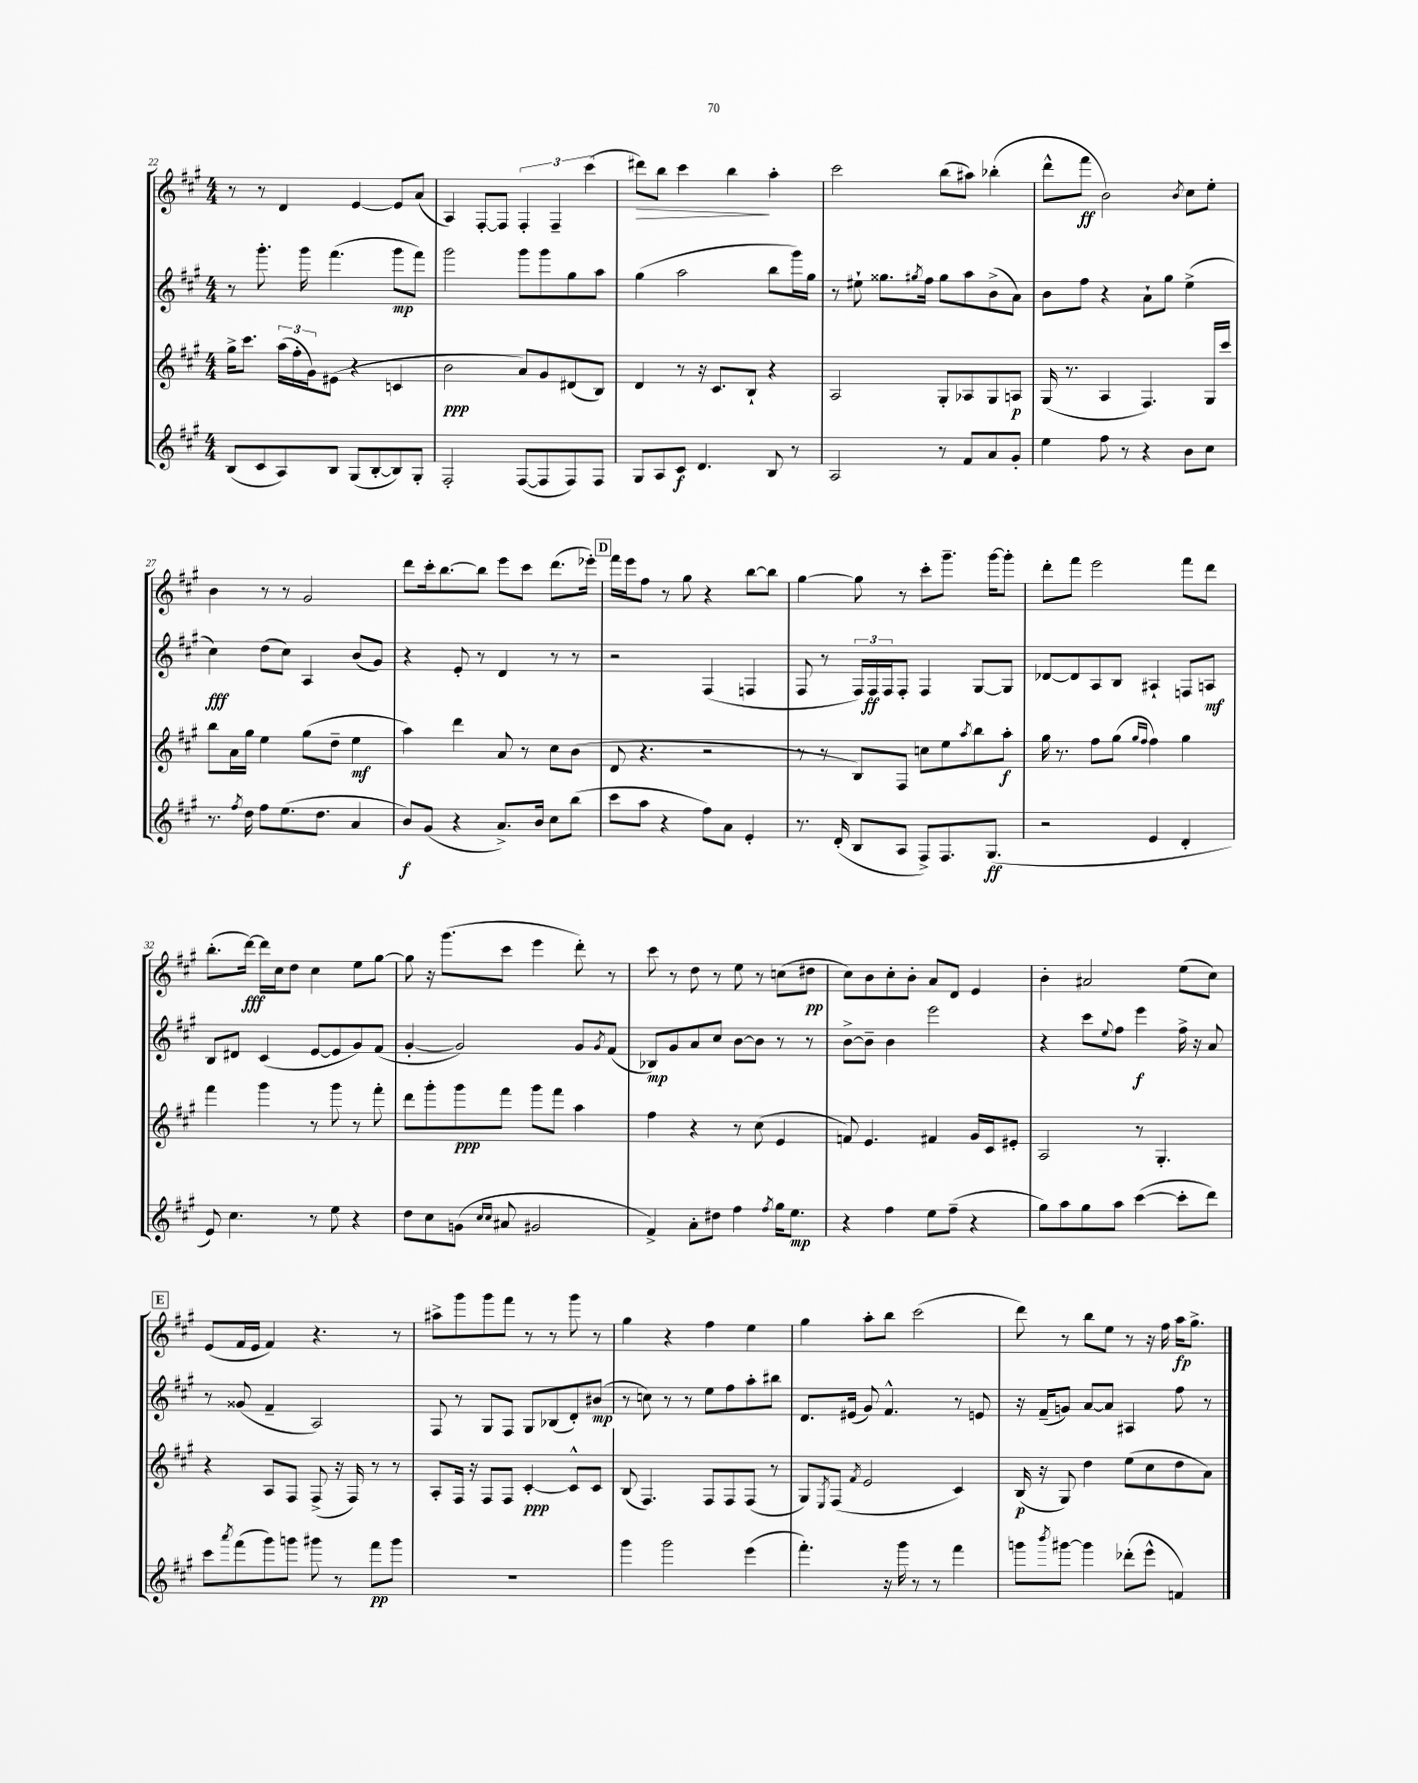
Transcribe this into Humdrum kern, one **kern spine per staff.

**kern	**kern	**kern	**kern
*staff4	*staff3	*staff2	*staff1
*clefG2	*clefG2	*clefG2	*clefG2
*k[f#c#g#]	*k[f#c#g#]	*k[f#c#g#]	*k[f#c#g#]
*M4/4	*M4/4	*M4/4	*M4/4
(8B	16gg#^	8r	8r
.	8.ccc#	.	.
8c#	.	8.ggg#'	8r
8A)	(24aa	.	4d
.	24ff#'	.	.
.	.	16ggg#	.
.	24g#)	.	.
8B	(8e#	(4.fff#	.
(8G#	4r	.	[4e
[8B'	.	.	.
8B])	4c	8ggg#	8e]
8G#'	.	8fff#)	(8a
=	=	=	=
2F#'	2b	2ggg#	4A)
.	.	.	[8F#'
.	.	.	8F#]
([8F#	8a)	8ggg#	6F#'
8F#]	8g#	8ggg#	.
.	.	.	6F#~
8F#)	(8d#	8gg#	.
.	.	.	(6ccc#
8F#	8B)	8aa	.
=	=	=	=
8G#	4d	(4gg#	8ddd#)
8A	.	.	8bb
8c#	8r	2aa	4ccc#
4.d	16r	.	.
.	8.c#	.	.
.	.	.	4bb
.	8B`	.	.
8B	4r	8bb	4aa'
8r	.	16ggg#)	.
.	.	16gg#	.
=	=	=	=
2A	2A	8r	2ccc#
.	.	8ee#`	.
.	.	8.gg##	.
.	.	8qgg#	.
.	.	16ff#	.
8r	8G#'	8gg#	(8bb
8f#	8A-	8aa	8aa#)
8a	8G#	(8b^	(4bb-'
8g#'	8A	8a)	.
=	=	=	=
4ee	(16G#	8b	8ddd^^
.	8.r	.	.
.	.	8ff#	8fff#
8ff#	4A	4r	2b)
8r	.	.	.
4r	4.F#)	8a`	.
.	.	8gg#	.
.	.	.	8qb
8b	.	(4ee^	8cc#
8cc#	16G#	.	8ee'
.	16ccc#	.	.
=	=	=	=
8.r	8bb	4cc#)	4b
.	16a	.	.
8qff#	.	.	.
16dd	16gg#	.	.
8ff#	4ee	(8dd	8r
(8.ee	.	8cc#)	8r
.	(8gg#	4A	2g#
8.dd	.	.	.
.	8dd~	.	.
4a	4ee	(8b	.
.	.	8g#)	.
=	=	=	=
8b)	4aa)	4r	8ddd
(8g#	.	.	16ccc#'
.	.	.	[8.bb
4r	4ddd	8e'	.
.	.	8r	8bb]
8.a^)	8a	4d	8eee
.	8r	.	8ccc#
16b	.	.	.
8cc#	8cc#	8r	(8.ddd
(8bb	(8b	8r	.
.	.	.	16eee-')
=	=	=	=
8ccc#	8d	2r	16fff#
.	.	.	16eee
8aa	4.r	.	8ff#
4r	.	.	8r
.	.	.	8gg#
8ff#)	2r	(4F#	4r
8a	.	.	.
4e'	.	4F	[8bb
.	.	.	8bb]
=	=	=	=
8.r	8r	8F#	[4gg#
.	8r	8r	.
(16d'	.	.	.
8B	8B)	24F#)	8gg#]
.	.	24F#	.
.	.	24F#	.
8A	8F#	8F#'	8r
8F#^)	8cc	4F#	8ccc#'
8.F#	8ee	.	8.ggg#~
.	8qaa	.	.
.	8bb	[8G#	.
(8.G#	.	.	[16ggg#
.	8aa'	8G#]	8ggg#']
=	=	=	=
2r	16gg#	[8d-	8ddd'
.	8.r	.	.
.	.	8d-]	8fff#
.	8ff#	8A	2eee
.	(8gg#	8B	.
.	16qqgg#	.	.
.	16qqff#	.	.
4e	4ff#)	4A#`	.
4d'	4gg#	8F	8fff#
.	.	8A	8ddd
=	=	=	=
8e)	4fff#	8B	(8.bb'
4.cc#	.	8d#	.
.	.	.	[16ddd)
.	4ggg#	(4c#	16ddd]
.	.	.	16cc#
.	.	.	8dd
8r	8r	[8e	4cc#
8ee	8ggg#	8e]	.
4r	8r	8g#)	8ee
.	8fff#'	(8f#	[8gg#
=	=	=	=
8dd	8ddd	[4g#'	8gg#]
8cc#	8ggg#'	.	16r
.	.	.	(8.ggg#
(8g	8ggg#	2g#])	.
16qqcc#	.	.	.
16qqcc#	.	.	.
8a#	8fff#	.	8ccc#
2g#	8ggg#	.	4eee
.	8fff#	.	.
.	4aa	8g#	8ddd')
.	.	8qg#	.
.	.	(8f#	8r
=	=	=	=
4f#^)	4ff#	8B-)	8ccc#
.	.	8g#	8r
8a'	4r	8a	8dd
8dd#	.	8cc#	8r
4ff#	8r	[8b	8ee
.	(8cc#	8b]	8r
8qff#	.	.	.
16gg#	4e	8r	(8cc
8.ee	.	.	.
.	.	8r	8dd#
=	=	=	=
4r	8f)	[8b^	8cc#)
.	4.e	8b~]	8b
4ff#	.	4b	8cc#'
.	.	.	8b'
8ee	4f#	2eee	8a
(8ff#~	.	.	8d
4r	16g#	.	4e
.	16c#	.	.
.	8e#'	.	.
=	=	=	=
8gg#)	2A	4r	4b'
8aa	.	.	.
8gg#	.	8ccc#	2a#
.	.	8qqee	.
8aa	.	8ff#	.
([4ccc#	8r	4eee	.
.	4.G#'	.	.
8ccc#']	.	16ff#^	(8ee
.	.	16r	.
8ddd)	.	8a	8cc#)
=	=	=	=
8ccc#	4r	8r	(8e
8qaaa	.	.	.
(8fff#	.	(8g##	16f#
.	.	.	16e
8ggg#)	8A	4f#~	4f#)
8ggg	8F#	.	.
8ggg#	(8F#^	2A)	4.r
8r	16r	.	.
.	16F#)	.	.
8fff#	8r	.	.
8ggg#	8r	.	8r
=	=	=	=
1r	8A'	8F#	8aa#^
.	16F#	8r	8ggg#
.	16r	.	.
.	8F#	8G#	8ggg#
.	8F#	8F#	8fff#
.	[4c#'	8G#	8r
.	.	(8B-	8r
.	8c#^^]	8d')	8ggg#
.	8c#	(8b#	8r
=	=	=	=
4ggg#	(8B	8r	4gg#
.	4.F#)	8cc)	.
2ggg#	.	8r	4r
.	.	8r	.
.	8F#	8ee	4ff#
.	8F#	8ff#	.
(4eee	(8F#	8aa'	4ee
.	8r	8bb#	.
=	=	=	=
4.fff#')	8G#)	8.d	4gg#
.	8qE	.	.
.	(8F#	.	.
.	.	(16e#	.
.	8qf#	.	.
.	2e	8g#)	8aa'
16r	.	4.f#^^	8bb
16ggg#	.	.	.
8r	.	.	(2ccc#
8r	.	.	.
4fff#	4c#)	8r	.
.	.	8e	.
=	=	=	=
8ggg	(16B	16r	8ddd)
.	16r	(16f#~	.
8qbbb	.	.	.
[8ggg#	8G#)	8g)	8r
4ggg#]	4dd	[8a	8bb
.	.	8a]	8ee
(8ddd-'	(8ee	4A#	8r
8eee^^	8cc#	.	16r
.	.	.	16ff#
4f)	8dd	8ff#	16aa
.	.	.	8.gg#^
.	8a)	8r	.
==	==	==	==
*-	*-	*-	*-
